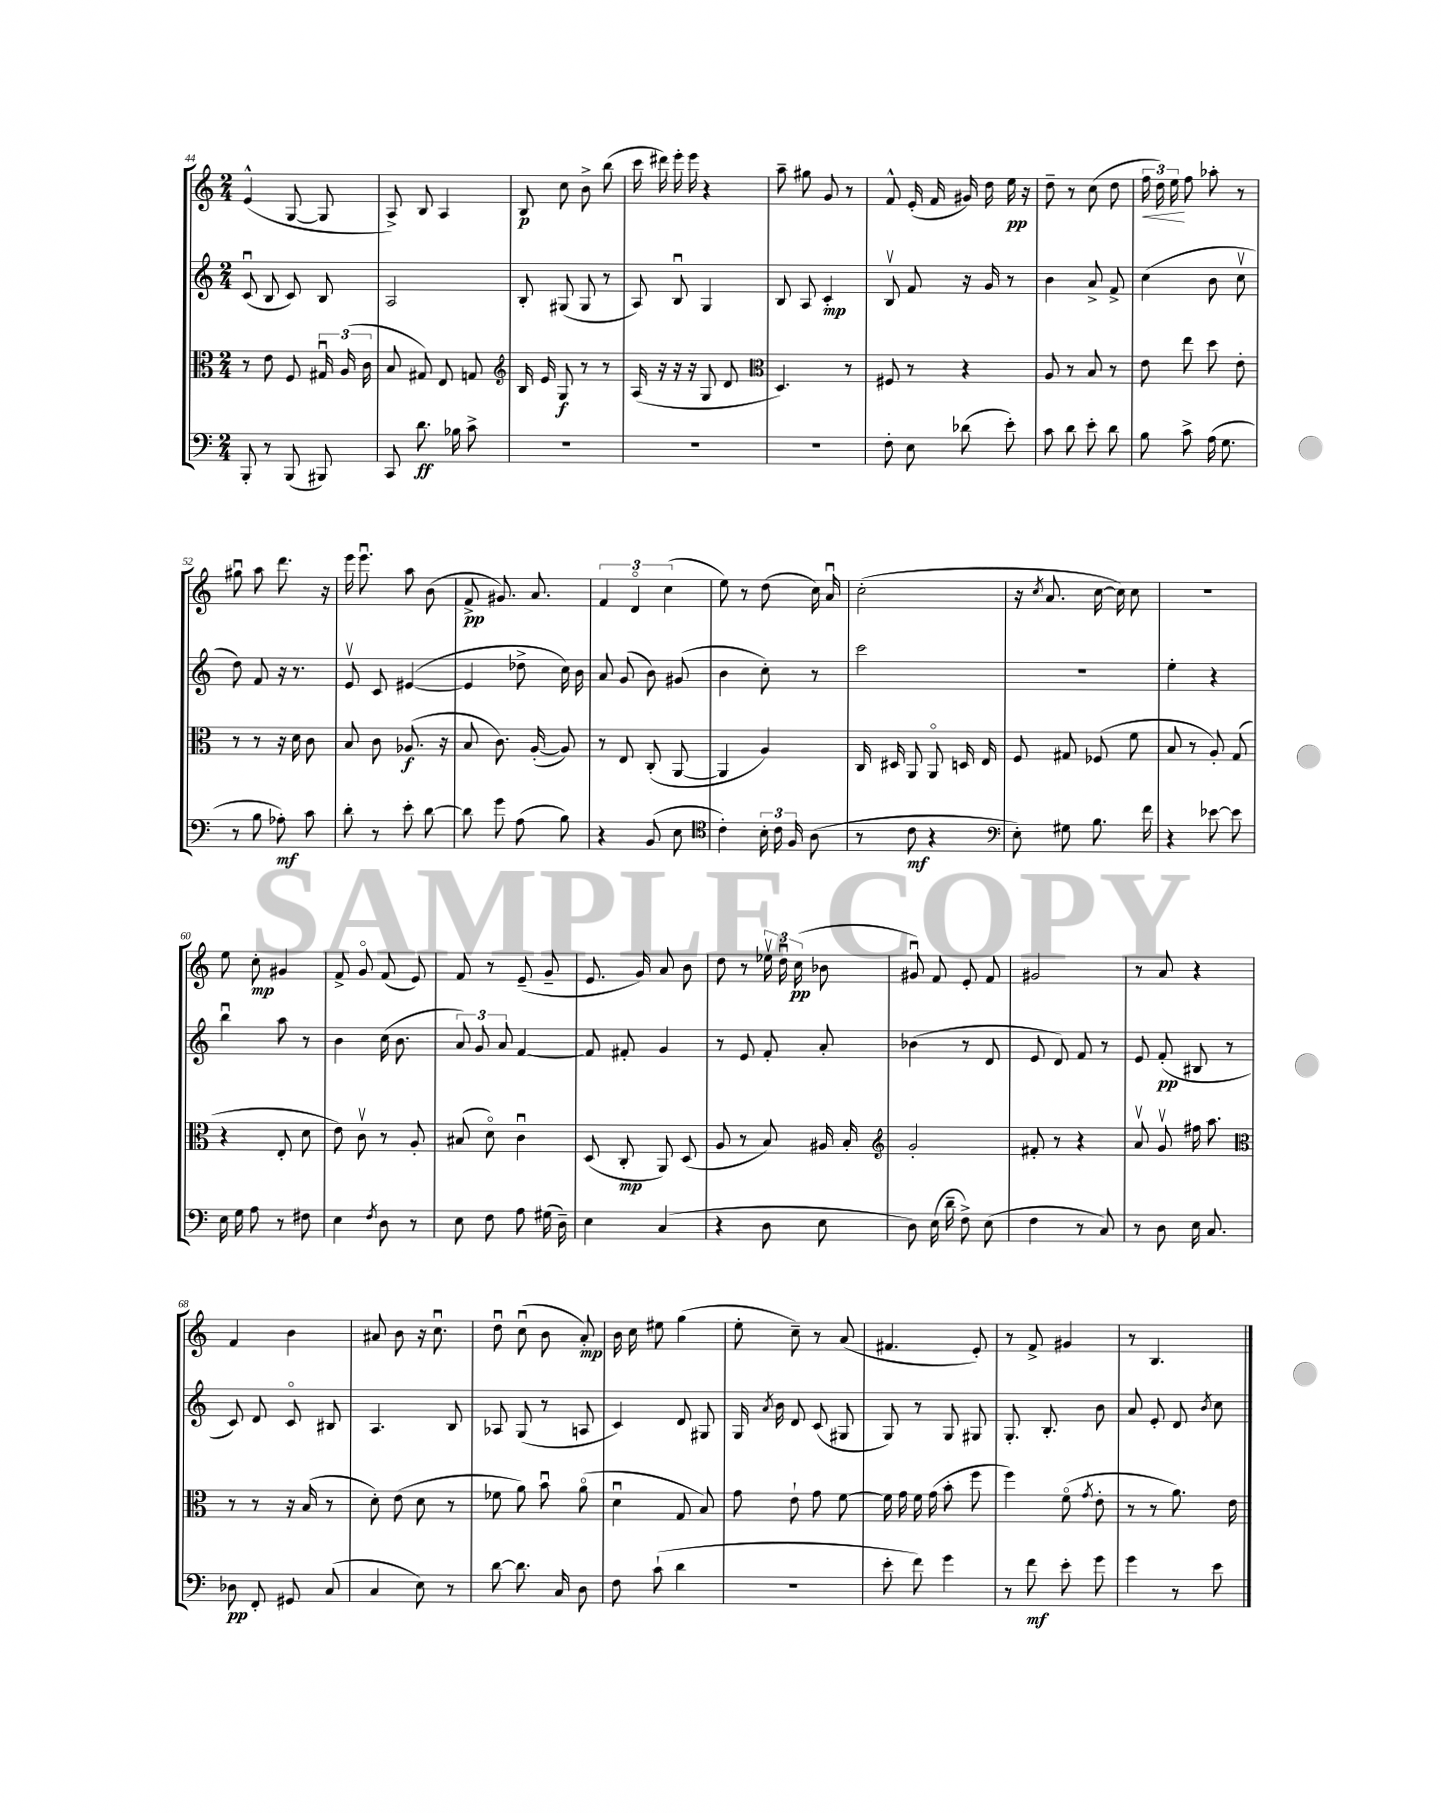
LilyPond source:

<<
\new StaffGroup <<
\new Staff = "s0" {
    \clef treble \key c \major \numericTimeSignature \time 2/4
    \autoBeamOff e'4-^( g8~ g8 |
    a8->) b8 a4 |
    b8\p c''8 b'8-> b''8( |
    c'''16 dis'''16) e'''16-. e'''16 r4 |
    a''8-- gis''8 g'8 r8 |
    f'8-^ e'16-.( f'16 gis'16) d''16 e''16\pp r16 |
    d''8-- r8 c''8( d''8 |
    \tuplet 3/2 { f''16\< d''16) e''16\! } f''8 aes''8-. r8 |
    gis''8\downbow a''8 d'''8. r16 |
    e'''16 e'''8.\downbow a''8 b'8( |
    f'8->\pp gis'8.) a'8. |
    \tuplet 3/2 { f'4 d'4\flageolet c''4( } |
    e''8) r8 d''8( c''16) a'16\downbow |
    c''2-.( |
    r16 \acciaccatura { c''8 } a'8. c''16~ c''16) c''8 |
    r2 |
    e''8 c''8-.\mp gis'4 |
    f'8-> g'8\flageolet f'8( e'8) |
    f'8 r8 e'8--( g'8-- |
    e'8. g'16) a'8 b'8 |
    d''8 r8 \tuplet 3/2 { ees''16\upbow d''16\downbow c''16\pp( } bes'8 |
    gis'8\downbow) f'8 e'8-. f'8 |
    gis'2 |
    r8 a'8 r4 |
    f'4 b'4 |
    ais'8 b'8 r16 c''8.\downbow |
    d''8\downbow c''8\downbow( b'8 a'8-.\mp) |
    b'16 c''16 eis''8 g''4( |
    e''8-. c''8--) r8 a'8( |
    fis'4. e'8-.) |
    r8 f'8-> gis'4 |
    r8 b4. \bar "|." |
}
\new Staff = "s1" {
    \clef treble \key c \major \numericTimeSignature \time 2/4
    \autoBeamOff c'8\downbow( b8 c'8) b8 |
    a2 |
    b8-. gis8( gis8 r8 |
    a8) b8\downbow g4 |
    b8 a8 c'4-.\mp |
    b8\upbow f'8 r16 g'16 r8 |
    b'4 a'8-> f'8-> |
    c''4( b'8 c''8\upbow |
    d''8) f'8 r16 r8. |
    e'8\upbow c'8 eis'4~( |
    eis'4 des''8-> c''16) b'16 |
    a'8 g'8( b'8) gis'8( |
    b'4 c''8-.) r8 |
    c'''2 |
    r2 |
    e''4-. r4 |
    b''4\downbow a''8 r8 |
    b'4 c''16( b'8. |
    \tuplet 3/2 { a'8) g'8 a'8 } f'4~ |
    f'8 fis'8-. g'4 |
    r8 e'8 f'8-. a'8-. |
    bes'4( r8 d'8 |
    e'8 d'8) f'8 r8 |
    e'8 f'8-.\pp( bis8 r8 |
    c'8) d'8 c'8\flageolet bis8 |
    a4. b8 |
    aes8 g8( r8 a8 |
    c'4) d'8 gis8 |
    g16 \acciaccatura { a'8 } b'16 d'8 c'8( gis8 |
    g8) r8 g8 gis8 |
    g8.-. b8.-. b'8 |
    a'8 e'8-. d'8 \acciaccatura { b'8 } c''8 \bar "|." |
}
\new Staff = "s2" {
    \clef alto \key c \major \numericTimeSignature \time 2/4
    \autoBeamOff r8 e'8 f8 \tuplet 3/2 { gis16\downbow a16( c'16 } |
    b8 gis8) e8 g8 |
    \clef treble b16 e'16 g8\f r8 r8 |
    a16( r16 r16 r16 g8 d'8 |
    \clef alto d4.) r8 |
    fis8 r8 r4 |
    a8 r8 b8 r8 |
    e'8 e''8 d''8 e'8-. |
    r8 r8 r16 d'16 c'8 |
    b8 c'8 aes8.\f( r16 |
    b8 c'8.) a16~-.( a8) |
    r8 e8 c8-.( a,8~ |
    a,4 a4) |
    c16 dis16 a,8 a,8\flageolet d16 e16 |
    f8 gis8 fes8( f'8 |
    b8 r8 a8-.) g8( |
    r4 e8-. d'8 |
    e'8) c'8\upbow r8 a8-. |
    bis8( d'8\flageolet) c'4\downbow |
    d8( c8-.\mp a,8) d8( |
    a8 r8 b8) ais16 b16-. |
    \clef treble g'2-. |
    fis'8-. r8 r4 |
    a'8\upbow g'8\upbow fis''16 a''8. |
    \clef alto r8 r8 r16 b16( r8 |
    d'8-.) e'8( d'8 r8 |
    fes'8 a'8) b'8\downbow a'8\flageolet( |
    d'4\downbow g8 b8) |
    g'8 e'8-! g'8 f'8~ |
    f'16 g'16 f'16 g'16( b'8-. f''8 |
    f''4) f'8\flageolet( \acciaccatura { g'8 } e'8-. |
    r8 r8 a'8.) e'16 \bar "|." |
}
\new Staff = "s3" {
    \clef bass \key c \major \numericTimeSignature \time 2/4
    \autoBeamOff b,,8-. r8 b,,8( bis,,8) |
    c,8 d'8.\ff bes16 c'8-> |
    R2 |
    R2 |
    R2 |
    f8-. e8 des'8( e'8-.) |
    c'8 d'8 e'8-. d'8 |
    b8 c'8-> a16( g8. |
    r8 b8 aes8-.\mf) c'8 |
    d'8-. r8 e'8-. d'8~ |
    d'8 g'8 a8( b8) |
    r4 b,8( e8 |
    \clef tenor c'4-.) \tuplet 3/2 { b16-. c'16 f16 } a8( |
    r8 c'8\mf r4 |
    \clef bass e8-.) gis8 b8. f'16 |
    r4 ees'8~ ees'8 |
    e16 g16 a8 r8 fis8 |
    e4 \acciaccatura { f8 } d8 r8 |
    e8 f8 a8 gis16( d16--) |
    e4 c4( |
    r4 d8 e8 |
    d8) e16( d'16-- f8->) e8( |
    f4 r8 c8) |
    r8 d8 e16 c8. |
    des8\pp f,8-. gis,8 c8( |
    c4 e8) r8 |
    d'8~ d'8. c16 d8 |
    f8 c'8-!( d'4 |
    r2 |
    e'8-. f'8) g'4 |
    r8 f'8\mf e'8-. g'8 |
    g'4 r8 e'8 \bar "|." |
}
>>
>>
\layout { \context { \Score currentBarNumber = #44 } }
